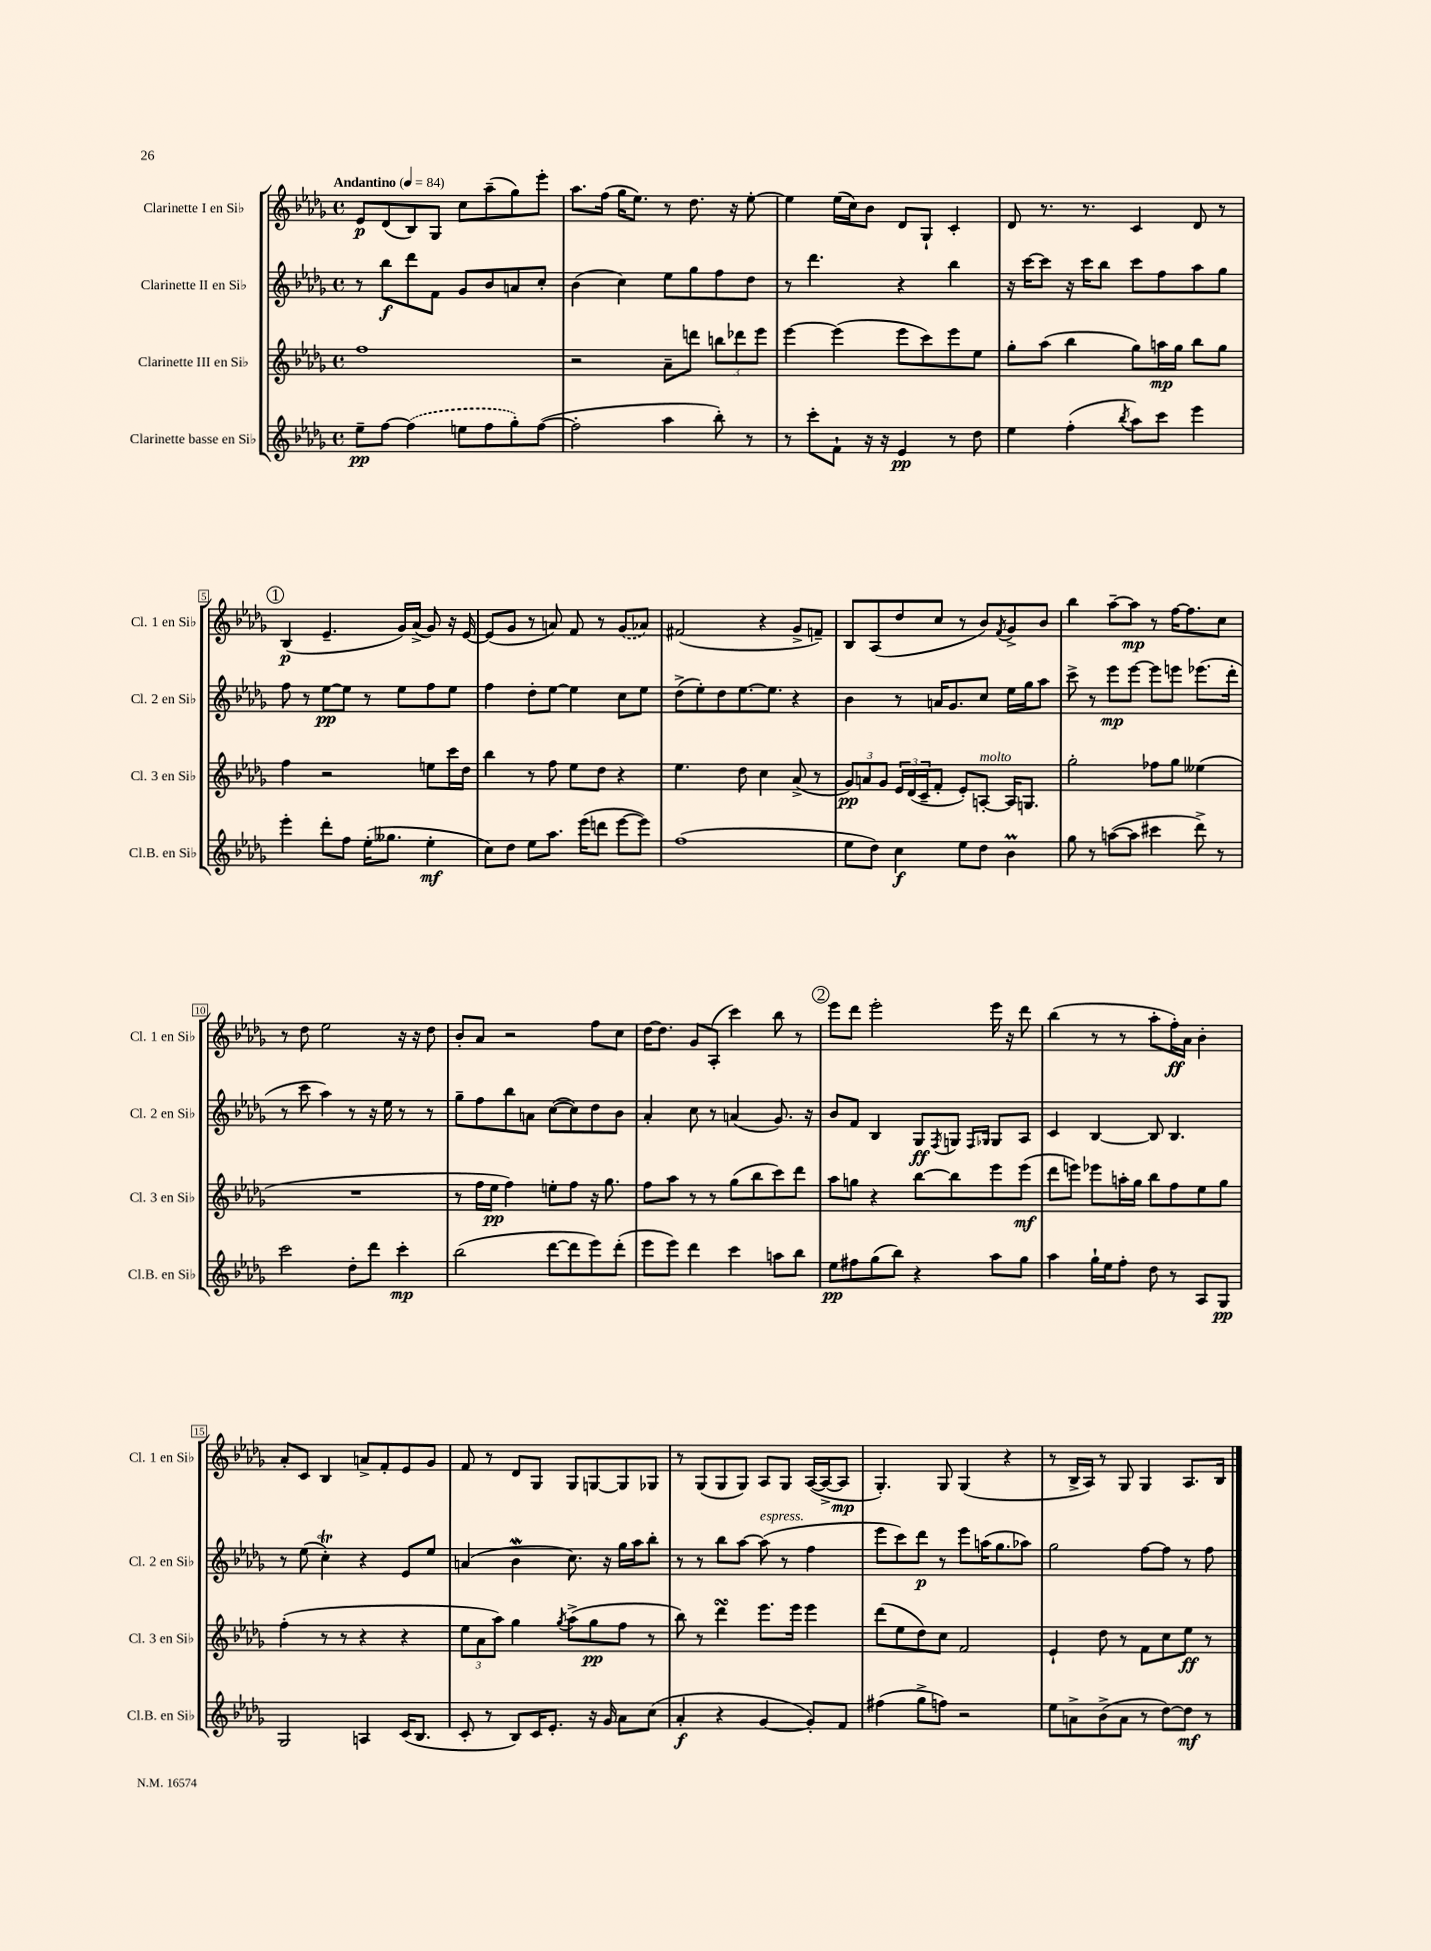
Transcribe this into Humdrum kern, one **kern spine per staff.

**kern	**kern	**kern	**kern
*staff4	*staff3	*staff2	*staff1
*clefG2	*clefG2	*clefG2	*clefG2
*k[b-e-a-d-g-]	*k[b-e-a-d-g-]	*k[b-e-a-d-g-]	*k[b-e-a-d-g-]
*M4/4	*M4/4	*M4/4	*M4/4
*met(c)	*met(c)	*met(c)	*met(c)
*MM84	*MM84	*MM84	*MM84
8ee-~\L	1ff	8r	8e-/L
[8ff\J	.	8bb-\L	(8d-/
(4ff\]	.	8ddd-\	8B-/)
.	.	8f\J	8G-/J
8ee\L	.	8g-/L	8cc\L
8ff\	.	8b-/	(8aa-~\
8gg-'\)	.	8a/	8gg-\)
([8ff\J	.	8cc'/J	8eee-'\J
=	=	=	=
2ff'\]	2r	(4b-\	8.aa-\L
.	.	.	(16ff\Jk
.	.	4cc\)	16gg-\LK
.	.	.	8.ee-\J)
4aa-\	8a-~\L	8ee-\L	8r
.	8ddd\J	8gg-\	8.dd-\
8bb-'\)	12bb\L	8ff\	.
.	.	.	16r
.	12ddd-\	.	.
8r	.	8dd-\J	[8ee-'\
.	12eee-\J	.	.
=	=	=	=
8r	[4eee-\	8r	4ee-\]
8ccc'\L	.	4.ddd-\	.
8f`\J	(4eee-\]	.	(16ee-\LL
.	.	.	16cc\J)
16r	.	.	8b-\J
16r	.	.	.
4e-/	8eee-\L	4r	8d-/L
.	8ccc\)	.	8G-`/J
8r	8eee-\	4bb-\	4c'/
8dd-\	8ee-\J	.	.
=	=	=	=
4ee-\	8gg-'\L	16r	8d-/
.	.	[16ccc\LK	.
.	(8aa-\J	8ccc\]J	8.r
(4ff'\	4bb-\	16r	.
.	.	16ccc\LK	8.r
.	.	8bb-\J	.
8qbb-/	.	.	.
8aa-\L)	8gg-\L)	8ccc\L	4c/
8ccc\J	16aa\L	8ff\	.
.	16gg-\JJ	.	.
4eee-\	8bb-\L	8aa-\	8d-/
.	8gg-\J	8gg-\J	8r
=	=	=	=
4eee-'\	4ff\	8ff\	(4B-/
.	.	8r	.
8ddd-'\L	2r	[8ee-\L	4.e-~/
8ff\J	.	8ee-\]J	.
(16ee-'\LK	.	8r	.
8.gg--\J	.	.	.
.	.	8ee-\L	16g-/LL)
.	.	.	(16a-^/JJ
4ee-'\	8ee\L	8ff\	8g-/)
.	16ccc\L	8ee-\J	16r
.	16dd-\JJ	.	[16e-/
=	=	=	=
8cc\L)	4bb-\	4ff\	(8e-/]L
8dd-\J	.	.	8g-/J
8ee-\L	8r	8dd-'\L	8r
8.aa-\J	8ff\	[8ee-\J	8a/)
.	8ee-\L	4ee-\]	8f/
(16eee-\LK	.	.	.
8ddd\J	8dd-\J	.	8r
[8eee-\L	4r	8cc\L	(8g-/L
8eee-\]J)	.	8ee-\J	8a-/J)
=	=	=	=
(1ff	4.ee-\	(8dd-^\L	(2f#/
.	.	8ee-'\)	.
.	.	8dd-\	.
.	8dd-\	[8.ee-\	.
.	4cc\	.	4r
.	.	8.ee-\]J	.
.	(8a-^/	4r	8g-^/L
.	8r	.	8f~/J)
=	=	=	=
8ee-\L	12g-/L)	4b-\	8B-/L
.	12a/	.	.
8dd-\J)	.	.	(8A-/
.	12g-/J	.	.
4cc\	24e-/LL	8r	8dd-/
.	(24d-/	.	.
.	24c~/J	.	.
.	8f'/J	16a/LK	8cc/J
.	.	8.g-/	.
8ee-\L	8e-'/L)	.	8r
8dd-\J	[8A'/J	8cc/J	8b-/L)
.	.	.	8qf/
4b-\	16A/]LK	16ee-\LL	8g-^/
.	8.G/J	16gg-\J	.
.	.	8aa-\J	8b-/J
=	=	=	=
8gg-\	2gg-'\	8ccc^\	4bb-\
8r	.	8r	.
([8aa\L	.	8eee-\L	[8aa-~\L
8aa\]J	.	[8eee-\J	8aa-\]J
4ccc#\	8ff-\L	8eee-\]L	8r
.	8gg-\J	8eee\J	[16ff\LK
.	.	.	8.ff\]
8ddd-^\)	(4ee--\	(8.eee-\L	.
8r	.	.	8cc\J
.	.	16ddd-'\Jk	.
=	=	=	=
2ccc\	1r	8r	8r
.	.	8ccc\	8dd-\
.	.	4aa-\)	2ee-\
8dd-'\L	.	8r	.
8ddd-\J	.	16r	.
.	.	16ee-\	.
4ccc'\	.	8r	16r
.	.	.	16r
.	.	8r	8dd-\
=	=	=	=
(2bb-\	8r	8gg-~\L	8b-'/L
.	16ff\LL	8ff\	8a-/J
.	16ee-\JJ	.	.
.	4ff\)	8bb-\	2r
.	.	8a\J	.
[8ddd-\L	8ee'\L	([8cc\L	.
8ddd-\]	8ff\J	8cc\])	.
8eee-\)	16r	8dd-\	8ff\L
.	8.gg-\	.	.
(8ddd-'\J	.	8b-\J	8cc\J
=	=	=	=
8eee-\L	8ff\L	4a-'/	[16dd-\LK
.	.	.	8.dd-\]J
8eee-\J)	8aa-\J	.	.
4ddd-\	8r	8cc\	8g-/L
.	8r	8r	(8A-'/J
4ccc\	(8gg-\L	(4a/	4ccc\)
.	8bb-\	.	.
8aa\L	8ccc\)	8.g-/)	8bb-\
8bb-\J	8ddd-\J	.	8r
.	.	16r	.
=	=	=	=
8ee-\L	8aa-\L	8b-/L	8eee-\L
8ff#\	8gg\J	8f/J	8ddd-\J
(8gg-\	4r	4B-/	2eee-'\
8bb-\J)	.	.	.
4r	[8bb-\L	8G-/L	.
.	.	8qF/	.
.	8bb-\]	8G/J	.
.	.	16qqF/LL	.
.	.	16qqG-/JJ	.
8aa-\L	8eee-\	8G-/L	16eee-\
.	.	.	16r
8gg-\J	(8eee-\J	8A-/J	8ddd-\
=	=	=	=
4aa-\	8ddd-\L	4c/	(4bb-\
.	8eee\J)	.	.
16gg-`\LL	8eee-\L	[4B-/	8r
16ee-\J	.	.	.
8ff'\J	16aa'\L	.	8r
.	16gg-\JJ	.	.
8dd-\	8bb-\L	8B-/]	8aa-'\L
8r	8ff\	4.B-/	16ff'\L)
.	.	.	16a-\JJ
8A-/L	8ee-\	.	4b-'\
8G-/J	8gg-\J	.	.
=	=	=	=
2G-/	(4ff'\	8r	8a-'/L
.	.	(8ee-\	8c/J
.	8r	4cc'\)	4B-/
.	8r	.	.
4A/	4r	4r	8a^/L
.	.	.	8f'/
(16c/LK	4r	8e-/L	8e-/
8.B-/J	.	.	.
.	.	8ee-/J	8g-/J
=	=	=	=
8c'/	12ee-\L	(4a/	8f/
.	12a-\	.	.
8r	.	.	8r
.	12aa-\J)	.	.
8B-/L)	4gg-\	4b-\	8d-/L
16c/K	.	.	8G-/J
8.e-'/J	.	.	.
.	8qgg-/	.	.
.	(8aa-^\L	8.cc\)	8G-/L
16r	8gg-\	.	[8G/
16g-/	.	16r	.
8a-\L	8ff\J	16gg-\LL	8G/]
.	.	16aa-\J	.
(8cc\J	8r	8bb-'\J	8G-/J
=	=	=	=
4a-'/	8bb-\)	8r	8r
.	8r	8r	(8G-/L
4r	4ddd-\	8bb-\L	8G-/
.	.	[8aa-\J	8G-/J)
[4g-/	8.eee-\L	(8aa-\]	8A-/L
.	.	8r	8G-/J
.	16eee-\Jk	.	.
8g-'/]L)	4eee-\	4ff\	([16A-/LL
.	.	.	16A-^/_J
8f/J	.	.	8A-/]J
=	=	=	=
(4ff#\	(8ddd-\L	8eee-\L	4.G-'/)
.	8ee-\	8ccc\)	.
8gg-^\L	8dd-\)	8ddd-\J	.
8ff\J)	8cc\J	8r	8G-/
2r	2f/	8eee-\L	(4G-/
.	.	(16aa\K	.
.	.	8.gg-\	.
.	.	.	4r
.	.	8aa-\J)	.
=	=	=	=
8ee-\L	4e-`/	2gg-\	8r
8a^\	.	.	16B-^/LL
.	.	.	16A-/JJ)
(8b-^\	8dd-\	.	8r
8a\J	8r	.	8G-/
8r	8f\L	[8ff\L	4G-/
[8dd-\L)	8cc\	8ff\]J	.
8dd-\]J	8ee-\J	8r	8.A-/L
8r	8r	8ff\	.
.	.	.	16B-/Jk
==	==	==	==
*-	*-	*-	*-
